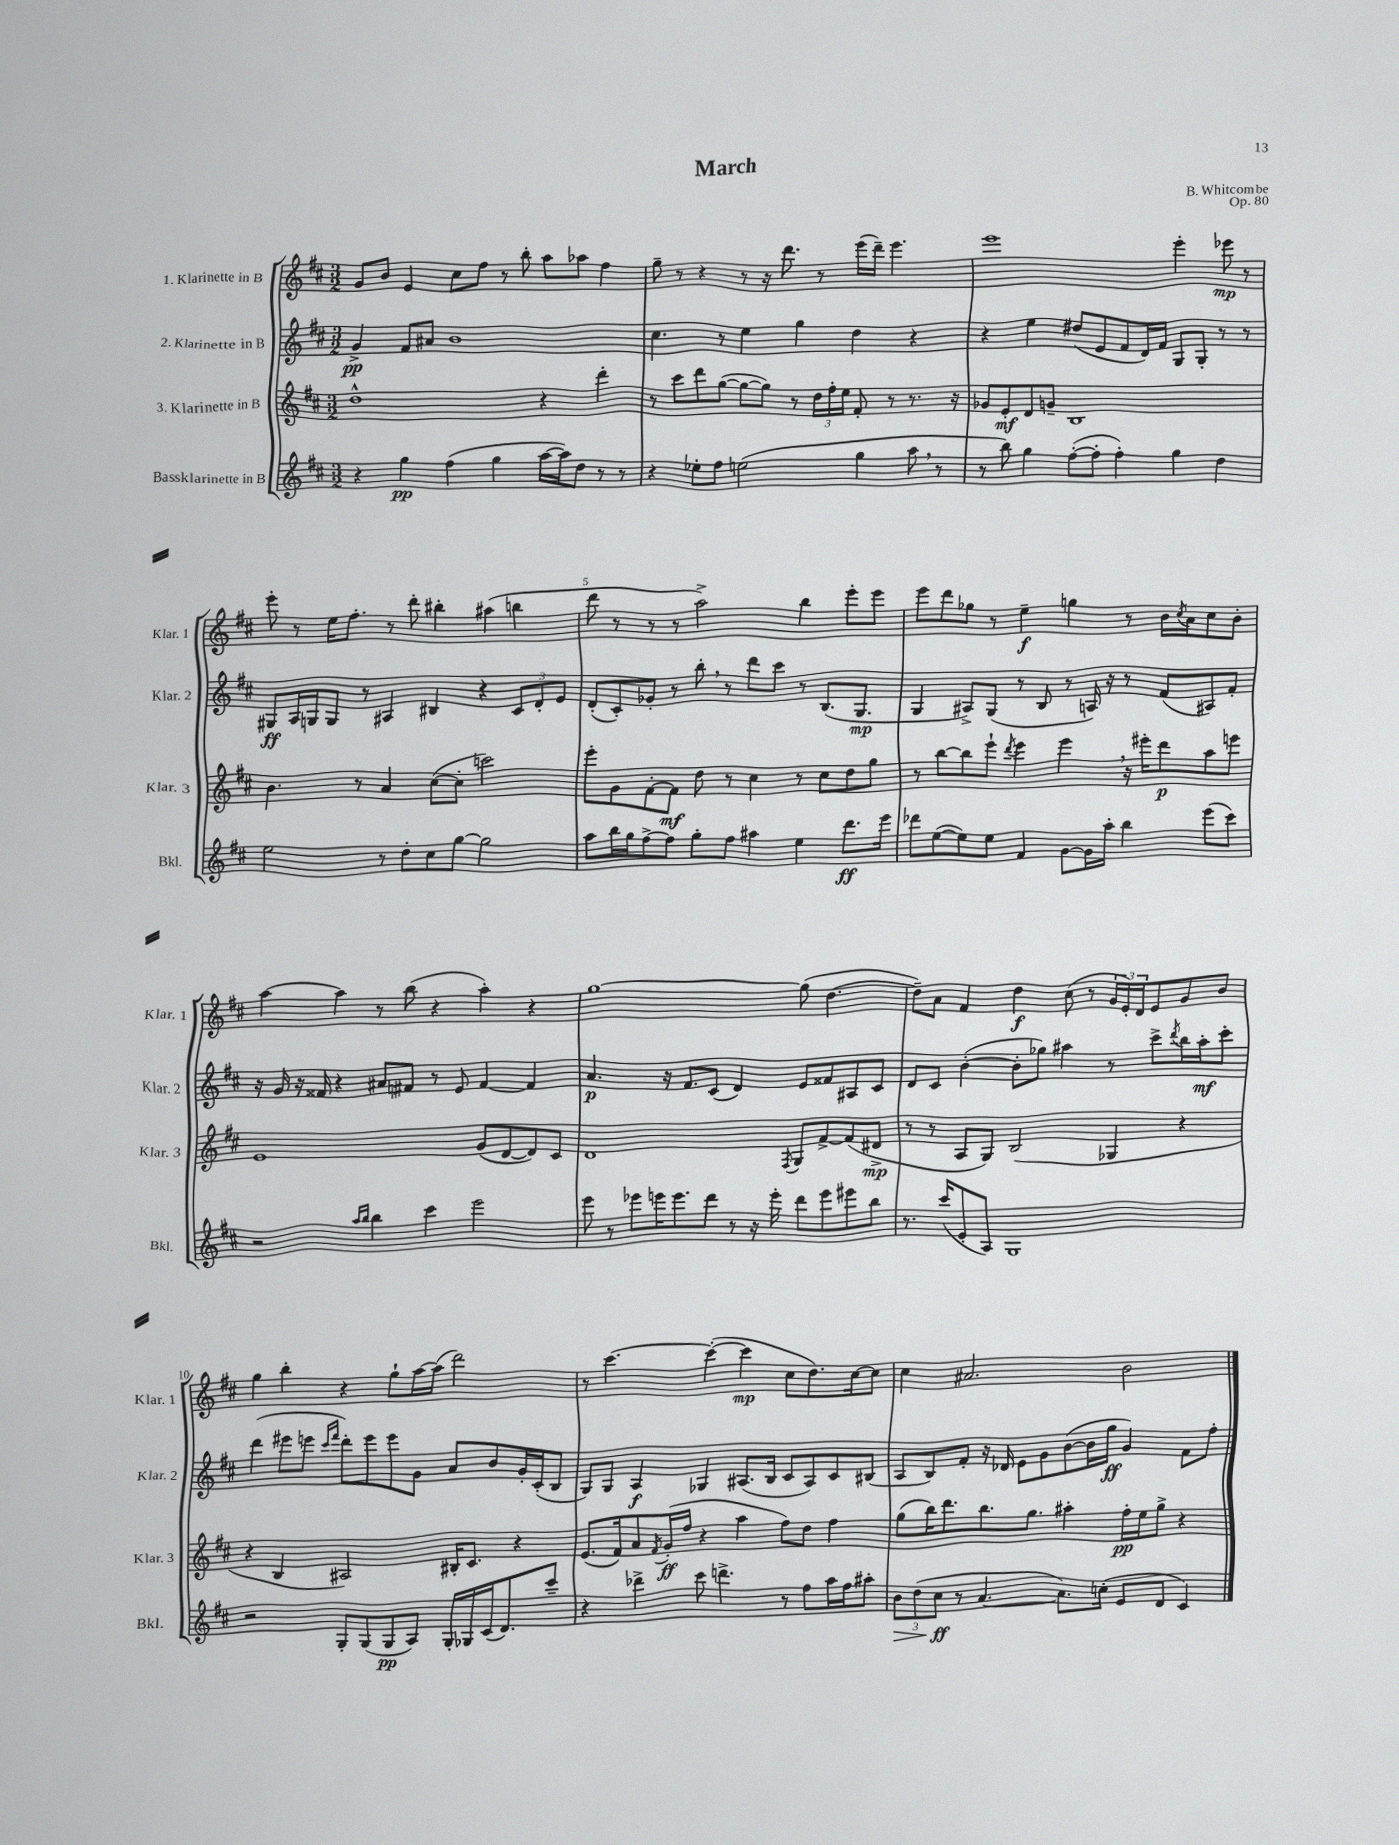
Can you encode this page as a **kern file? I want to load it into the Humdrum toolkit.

**kern	**kern	**kern	**kern
*staff4	*staff3	*staff2	*staff1
*clefG2	*clefG2	*clefG2	*clefG2
*k[f#c#]	*k[f#c#]	*k[f#c#]	*k[f#c#]
*M3/2	*M3/2	*M3/2	*M3/2
4r	1dd^^	4g^/	8g/L
.	.	.	8b/J
4gg\	.	8f#/L	4e/
.	.	8a#/J	.
(4ff#\	.	1b	8cc#\L
.	.	.	8ff#\J
4gg\	.	.	8r
.	.	.	8bb'\
[16aa\LL	4r	.	8aa\L
16aa\]J)	.	.	.
8dd\J	.	.	8aa-\J
8r	4ddd'\	.	4ff#\
8r	.	.	.
=	=	=	=
4r	8r	4.cc#\	8gg~\
.	8ccc#\L	.	8r
8ee-'\L	8ddd\	.	4r
8ff#\J	([8gg\J	8r	.
(2ee\	8gg\_L	4ee\	8r
.	8gg\]J)	.	16r
.	.	.	8.ddd\
.	8r	4gg\	.
.	24dd\LL	.	8r
.	24ff#'\	.	.
.	24ee\JJ	.	.
4gg\	8f#'/	4dd\	(16eee\LL
.	.	.	16ddd~\JJ)
.	8r	.	4.eee\
8aa\	8.r	4r	.
8r	.	.	.
.	16r	.	.
=	=	=	=
8r	8g-/L	4r	1eee
8bb\)	8e'/	.	.
4gg\	8d/	4ee\	.
.	8g~/J	.	.
([8ff#'\L	1B	(8dd#/L	.
8ff#'\]J	.	8e/	.
4ff#'\)	.	8f#/	.
.	.	16d/L)	.
.	.	16f#/JJ	.
4gg\	.	8G/L	4eee'\
.	.	8G'/J	.
4dd\	.	8r	8eee-\
.	.	8r	8r
=	=	=	=
2ee\	4.b\	8G#/L	8eee'\
.	.	16A/L	8r
.	.	16G/J	.
.	.	8G/J	16ee\LK
.	.	.	8.ff#'\J
.	8r	8r	.
8r	4a/	4A#/	8r
8dd'\L	.	.	8ddd'\
8cc#\	([8cc#\L	4B#/	4bb#'\
[8gg\J	8cc#'\]J	.	.
2gg\]	2ccc\)	4r	(4aa#\
.	.	12c#/L	4bb\
.	.	12d'/	.
.	.	12e/J	.
=	=	=	=
8aa\L	8eee'\L	(8d'/L	8ddd\
16bb\L	8g\	8c#'/)	8r
16gg\J	.	.	.
[8ff#^\	[8f#'\	8g-'/J	8r
8ff#\]J	8f#\]J	8r	8r
8gg'\L	8dd\	8bb'\	2aa^\)
8ff#\J	8r	8r	.
4aa#\	4cc#\	8ddd\L	.
.	.	8ccc#\J	.
4ee\	8r	8r	4bb\
.	8cc#\L	(8.B/L	.
8.ddd\L	8dd\	.	8eee'\L
.	.	8.G/J	.
.	8gg\J	.	8eee\J
16eee\Jk	.	.	.
=	=	=	=
8ddd-\L	8r	4G/	8eee\L
([8ee\	[8bb\L	.	8ddd\
8ee\])	8bb\]	8A#^/L)	8gg-\J
8ee\J	8eee`\J	(8G/J	8r
.	8qddd/	.	.
4f#/	4eee\	8r	4ee~\
.	.	8B/	.
[8g\L	4eee\	8r	4gg\
16g\]L	.	16A/)	.
16aa'\JJ	.	16r	.
4bb\	16r	8r	8r
.	16eee#'\LK	.	.
.	8ddd\	(8f#/L	16b\LL
.	.	.	8qcc#/
.	.	.	16a\J
(8eee\L	8aa\	8A#/)	8cc#\
8ccc#\J)	8eee\J	8f#'/J	8b'\J
=	=	=	=
2r	1e	16r	[4aa\
.	.	16g/	.
.	.	16r	.
.	.	16f##/	.
.	.	4r	4aa\]
16qqaa/LL	.	.	.
16qqbb/JJ	.	.	.
4bb\	.	8a#/L	8r
.	.	8f#/J	(8bb\
4ccc#\	.	8r	4r
.	.	8e/	.
2eee\	(8g/L	[4f#/	4aa'\)
.	[8d/	.	.
.	8d/])	4f#/]	4r
.	8c#/J	.	.
=	=	=	=
8eee\	1d	4.a/	[1gg
8r	.	.	.
8eee-\L	.	.	.
16eee\K	.	16r	.
8.eee\	.	8.f#/L	.
8ddd\J	.	(8c#/J	.
8r	.	4d/)	.
16r	.	.	.
16eee'\	.	.	.
.	8qF#/	.	.
8ddd\L	8G/L	8e/L	(8gg\]
8eee\	[8f#^/	8f##/	[4.dd\
8eee#\	(8f#/]	8A#/	.
8bb\J	8d#^/J	8c#/J	.
=	=	=	=
8.r	8r	8d/L	8dd~\]L)
.	8r	8c#/J	8a\J
(16ccc#/LK	.	.	.
8e'/	8A/L	([4b'\	4f#/
8A/J)	8G/J)	.	.
1G	(2B/	8b'\]L	4dd\
.	.	8gg-\J)	.
.	.	4aa#\	(8cc#\
.	.	.	8r
.	4G-/	8r	24g/LL
.	.	.	24e'/)
.	.	.	24d/J
.	.	8ccc#^\L	8e/
.	.	8qddd/	.
.	4r	16bb\L	8g/
.	.	16aa#'\J	.
.	.	8ccc#'\J	8b/J
=	=	=	=
2r	4r	(4ddd\	4gg\
.	4B/	8eee#\L	4bb'\
.	.	8eee\J	.
.	.	16qqccc#/LL	.
.	.	16qqfff#/JJ	.
8G'/L	2A#/)	8ddd'\L)	4r
(8G/	.	8eee\	.
8G/	.	8eee\	8gg`\L
8A/J)	.	8g\J	[16aa\L
.	.	.	(16aa\]JJ
16G'/LL	16B#'/LK	8a/L	2ddd\)
16G-/	8.c#/J	.	.
(16c#/J	.	8b/	.
8.d/)	.	.	.
.	4r	16g'/L	.
.	.	(16c#'/J	.
8ccc#~/J	.	8B/J	.
=	=	=	=
4r	(8.e/L	8G/L)	8r
.	.	8G/J	[4.ccc#\
.	16f#/k)	.	.
4ddd-^\	8a/	4A/	.
.	8qf#/	.	.
.	(16g'/L	.	.
.	16ff#/JJ	.	.
8ccc#\	4r	4G-/	(4ccc#'\_
4.ddd^\	.	.	.
.	4aa\	(8.A#/L	4ccc#\]
.	.	16B/Jk	.
8r	8ff#\L)	8c#/L	8cc#\L
8ff#\L	8dd\J	8A#/)	8.dd\)
16aa\L	4ff#\	8c#/	.
16ff#\J	.	.	[16cc#\k
8aa#'\J	.	(8B#/J	8cc#\]J
=	=	=	=
12b\L	(8gg\L	8A/L	4cc#\
(12dd\	.	.	.
.	16bb\K)	8B/)	.
12cc#\J	.	.	.
.	8.ddd\	.	.
8r	.	8f#'/J	2.a#/
[4.a/	8.bb\	16r	.
.	.	16d-/	.
.	.	8e\L	.
.	8.gg\J	.	.
.	.	8g\	.
8.a\]L)	4aa#'\	([8b\	.
.	.	16b\]L	.
(16cc'\Jk	.	16gg\JJ	.
8e/L	16ff#'\LL	4g/)	2b\
.	16ee\J	.	.
8d/J	8gg^\J	.	.
4c#/)	4r	8f#\L	.
.	.	8ff#'\J	.
==	==	==	==
*-	*-	*-	*-
